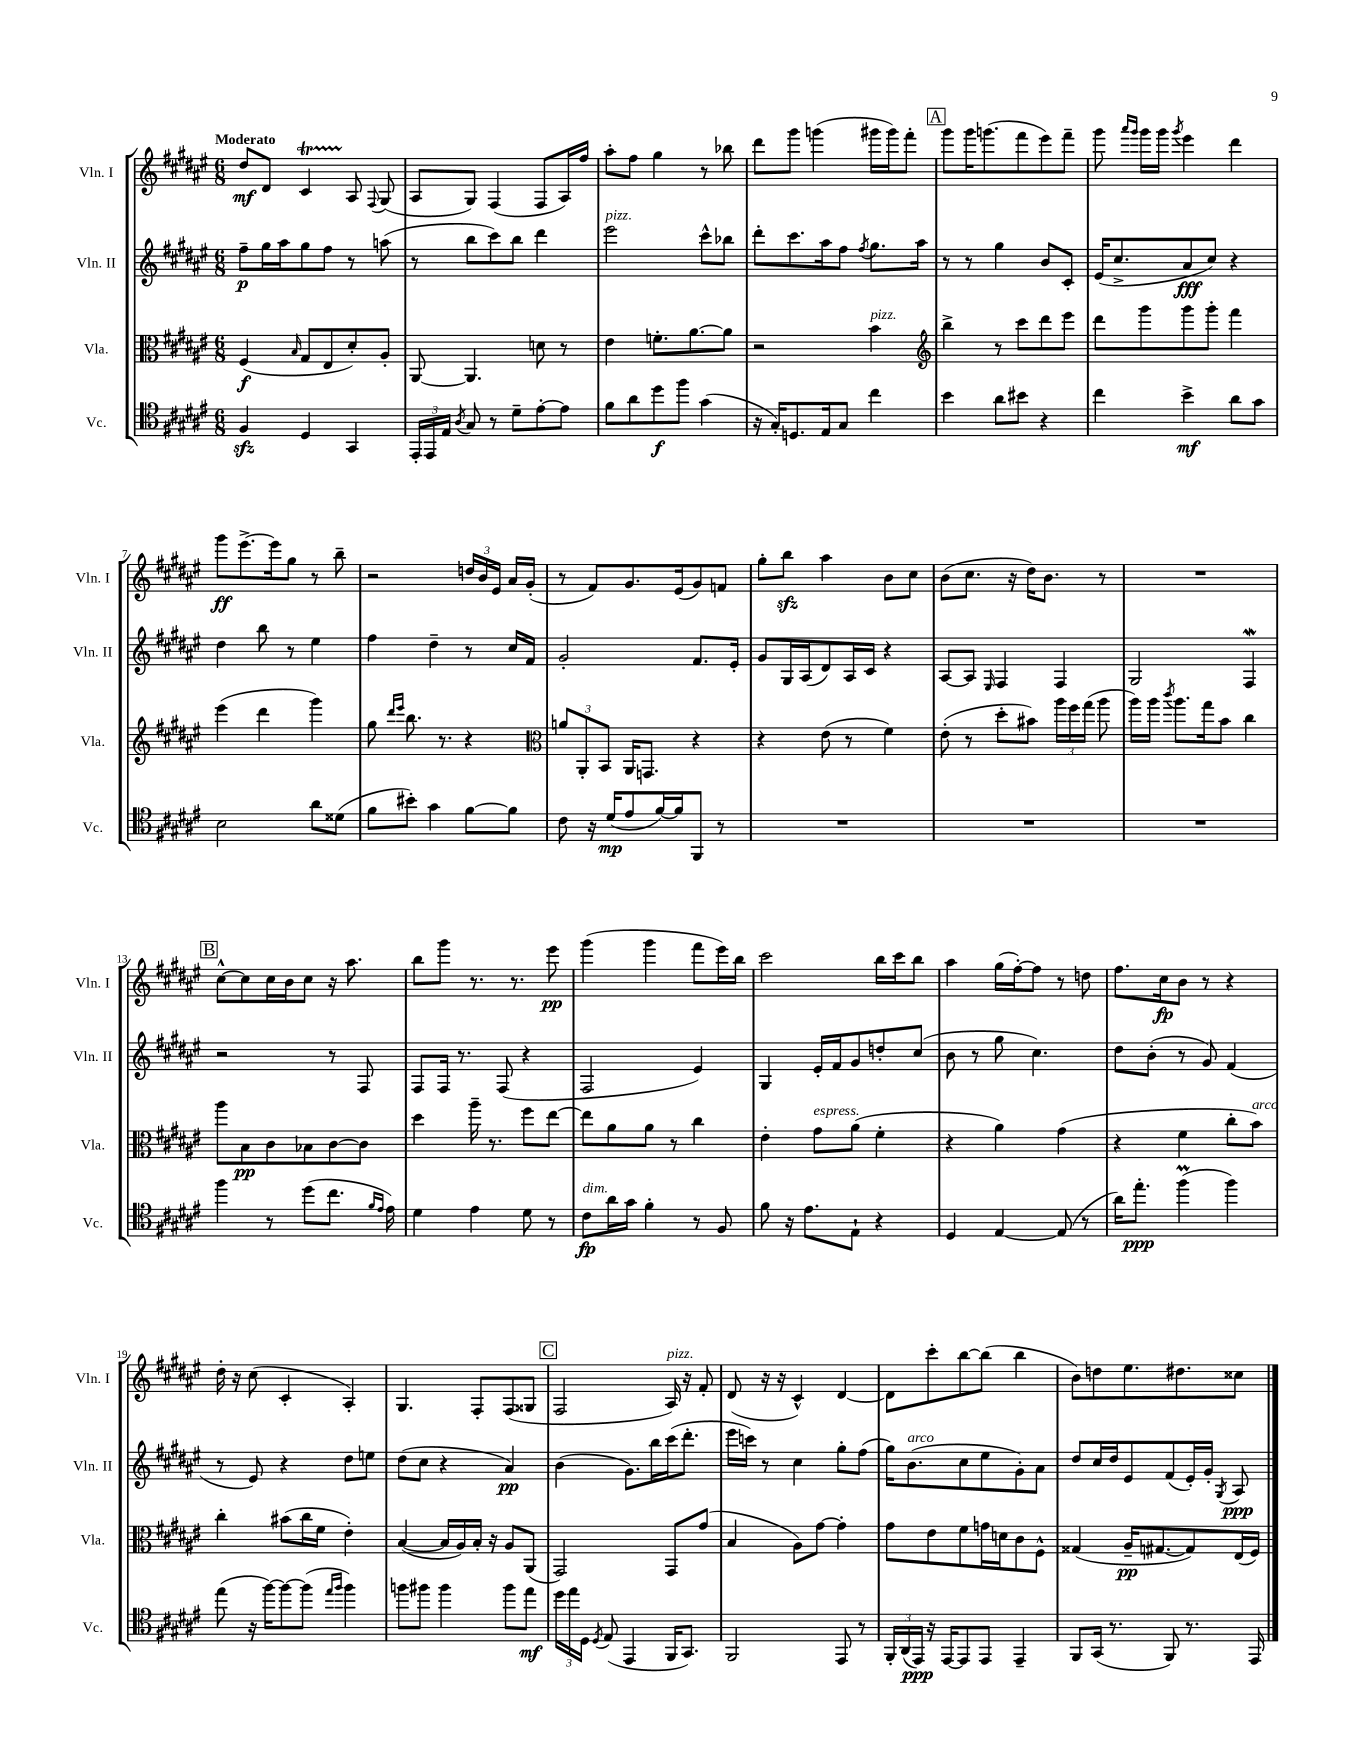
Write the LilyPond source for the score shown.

<<
\new StaffGroup <<
\new Staff = "s0" \with { instrumentName = "Vln. I" shortInstrumentName = "Vln. I" } {
    \clef treble \key fis \major \numericTimeSignature \time 6/8 \tempo "Moderato"
    \autoBeamOff dis''8[\mf dis'8] cis'4\startTrillSpan ais8\stopTrillSpan \appoggiatura { fis8 } gis8( |
    ais8[ gis8]) fis4( fis8[ ais16) fis''16] |
    ais''8[-. fis''8] gis''4 r8 bes''8 |
    dis'''8[ gis'''8] g'''4( gis'''16[ gis'''16) fis'''8]-. |
    \mark \markup { \box "A" } gis'''8[ gis'''16 g'''8.( fis'''8 eis'''8) fis'''8]-- |
    gis'''8 \grace { ais'''16[ gis'''16] } gis'''16[ gis'''16] \acciaccatura { gis'''8 } eis'''4 dis'''4 |
    gis'''8[\ff eis'''8.~-> eis'''16 gis''8] r8 b''8-- |
    r2 \tuplet 3/2 { d''16[ b'16 eis'16] } ais'16[ gis'16]-.( |
    r8 fis'8[) gis'8. eis'16( gis'8) f'8] |
    gis''8[-. b''8]\sfz ais''4 b'8[ cis''8] |
    b'8[( cis''8.] r16 dis''16[) b'8.] r8 |
    R2. |
    \mark \markup { \box "B" } cis''8[~-^ cis''8 cis''16 b'16 cis''8] r16 ais''8. |
    b''8[ gis'''8] r8. r8. eis'''8\pp |
    gis'''4( gis'''4 fis'''8[ eis'''16) b''16] |
    cis'''2 b''16[ cis'''16 b''8] |
    ais''4 gis''16[( fis''16~-.) fis''8] r8 d''8 |
    fis''8.[ cis''16\fp b'8] r8 r4 |
    dis''16-. r16 cis''8( cis'4-. ais4-.) |
    gis4. fis8[-. fis8( gisis8] |
    \mark \markup { \box "C" } fis2 ais16^\markup { \italic "pizz." }) r16 fis'8-. |
    dis'8( r16 r16 cis'4-^) dis'4~ |
    dis'8[ cis'''8-. b''8~ b''8]( b''4 |
    b'8[) d''8 eis''8. dis''8. cisis''8] \bar "|." |
}
\new Staff = "s1" \with { instrumentName = "Vln. II" shortInstrumentName = "Vln. II" } {
    \clef treble \key fis \major \numericTimeSignature \time 6/8
    \autoBeamOff fis''8[--\p gis''16 ais''16 gis''8 fis''8] r8 a''8( |
    r8 b''8[ cis'''8) b''8] dis'''4 |
    eis'''2^\markup { \italic "pizz." } cis'''8[-^ bes''8] |
    dis'''8[-. cis'''8. ais''16 fis''8] \acciaccatura { fis''8 } gis''8.[ ais''16] |
    \mark \markup { \box "A" } r8 r8 gis''4 b'8[ cis'8]-. |
    eis'16[( cis''8.-> ais'8\fff cis''8]) r4 |
    dis''4 b''8 r8 eis''4 |
    fis''4 dis''4-- r8 cis''16[ fis'16] |
    gis'2-. fis'8.[ eis'16]-. |
    gis'8[ gis16 ais16( dis'8) ais16 cis'16] r4 |
    ais8[~ ais8] \grace { eis16 } fis4 fis4 |
    gis2 fis4\mordent |
    \mark \markup { \box "B" } r2 r8 fis8 |
    fis8[ fis16] r8. fis8( r4 |
    fis2 eis'4) |
    gis4 eis'16[-. fis'16 gis'8 d''8-. cis''8]( |
    b'8 r8 gis''8 cis''4.) |
    dis''8[ b'8]-.( r8 gis'8) fis'4( |
    r8 eis'8) r4 dis''8[ e''8] |
    dis''8[( cis''8] r4 ais'4\pp) |
    \mark \markup { \box "C" } b'4( gis'8.[) b''16 cis'''16( dis'''8.]-. |
    eis'''16[ c'''16]) r8 cis''4 gis''8[-. fis''8]( |
    gis''16[) b'8.^\markup { \italic "arco" }( cis''8 eis''8 gis'8-.) ais'8] |
    dis''8[ cis''16 dis''16 eis'8 fis'8( eis'16-.) gis'16]-. \acciaccatura { gis8 } ais8\ppp \bar "|." |
}
\new Staff = "s2" \with { instrumentName = "Vla." shortInstrumentName = "Vla." } {
    \clef alto \key fis \major \numericTimeSignature \time 6/8
    \autoBeamOff fis4\f( \grace { b16 } gis8[ eis8 dis'8-.) ais8]-. |
    ais,8~ ais,4. d'8 r8 |
    eis'4 f'8.[-. ais'8.~ ais'8] |
    r2 b'4^\markup { \italic "pizz." } |
    \mark \markup { \box "A" } \clef treble b''4-> r8 cis'''8[ dis'''8 eis'''8] |
    dis'''8[ gis'''8 gis'''8 gis'''8]-. fis'''4 |
    eis'''4( dis'''4 gis'''4) |
    gis''8 \grace { dis'''16[ eis'''16] } b''8. r8. r4 |
    \clef alto \tuplet 3/2 { a'8[ ais,8-. b,8] } ais,16[ g,8.] r4 |
    r4 eis'8( r8 fis'4) |
    eis'8-.( r8 dis''8[-. bis'8]) \tuplet 3/2 { ais''16[ fis''16 gis''16]( } ais''8 |
    ais''16[) ais''16] \acciaccatura { cis'''8 } ais''8.[ gis''16 b'8] cis''4 |
    \mark \markup { \box "B" } ais''8[ b8\pp cis'8 bes8 cis'8~ cis'8] |
    dis''4 ais''16-- r8. fis''8[ eis''8]~ |
    eis''8[ ais'8 ais'8] r8 cis''4 |
    eis'4-. gis'8[^\markup { \italic "espress." } ais'8]( fis'4-. |
    r4 ais'4) gis'4( |
    r4 fis'4 cis''8[-. b'8]^\markup { \italic "arco" }) |
    cis''4-. bis'8[( cis''16 fis'16] eis'4-.) |
    b4~( b16[ ais16) b16]-. r16 ais8[ ais,8]( |
    \mark \markup { \box "C" } gis,2) gis,8[ gis'8]( |
    b4 ais8[) gis'8]~ gis'4-. |
    gis'8[ eis'8 fis'8 g'16 d'16 cis'8 fis8]-^ |
    gisis4( ais16[--\pp gis8.~ gis8) eis16( fis16]) \bar "|." |
}
\new Staff = "s3" \with { instrumentName = "Vc." shortInstrumentName = "Vc." } {
    \clef tenor \key fis \major \numericTimeSignature \time 6/8
    \autoBeamOff fis4\sfz dis4 gis,4 |
    \tuplet 3/2 { eis,16[-. eis,16 eis16] } \acciaccatura { ais8 } gis8 r8 dis'8[-- eis'8~-. eis'8] |
    fis'8[ ais'8 dis''8\f fis''8] gis'4( |
    r16 gis16[-.) d8. eis16 gis8] cis''4 |
    \mark \markup { \box "A" } b'4 ais'8[ bis'8] r4 |
    cis''4 b'4->\mf ais'8[ gis'8] |
    b2 ais'8[ disis'8]( |
    fis'8[ bis'8]-.) gis'4 fis'8[~ fis'8] |
    cis'8 r16 dis'16[\mp( eis'8 fis'16~) fis'16 fis,8] r8 |
    R2. |
    R2. |
    R2. |
    \mark \markup { \box "B" } fis''4 r8 dis''8[( cis''8.] \grace { fis'16[ eis'16] } eis'16) |
    dis'4 eis'4 dis'8 r8 |
    cis'8[\fp^\markup { \italic "dim." } ais'16 gis'16] fis'4-. r8 fis8 |
    fis'8 r16 eis'8.[ eis8]-! r4 |
    dis4 eis4~ eis8( r8 |
    ais'16[) eis''8.]-.\ppp fis''4\prall( fis''4) |
    eis''8( r16 fis''16[~) fis''8~ fis''8]( \grace { eis''16[ fis''16] } fis''4) |
    f''8[ fis''8] fis''4 fis''8[ eis''8]\mf |
    \mark \markup { \box "C" } \tuplet 3/2 { dis''16[ eis''16 dis16] } \acciaccatura { dis8 } eis8( eis,4 fis,16[ gis,8.]) |
    fis,2 eis,8 r8 |
    \tuplet 3/2 { fis,16[-. ais,16( eis,16]\ppp) } r16 eis,16[~ eis,8 eis,8] eis,4-- |
    fis,8[ gis,16]( r8. fis,8) r8. eis,16 \bar "|." |
}
>>
>>
